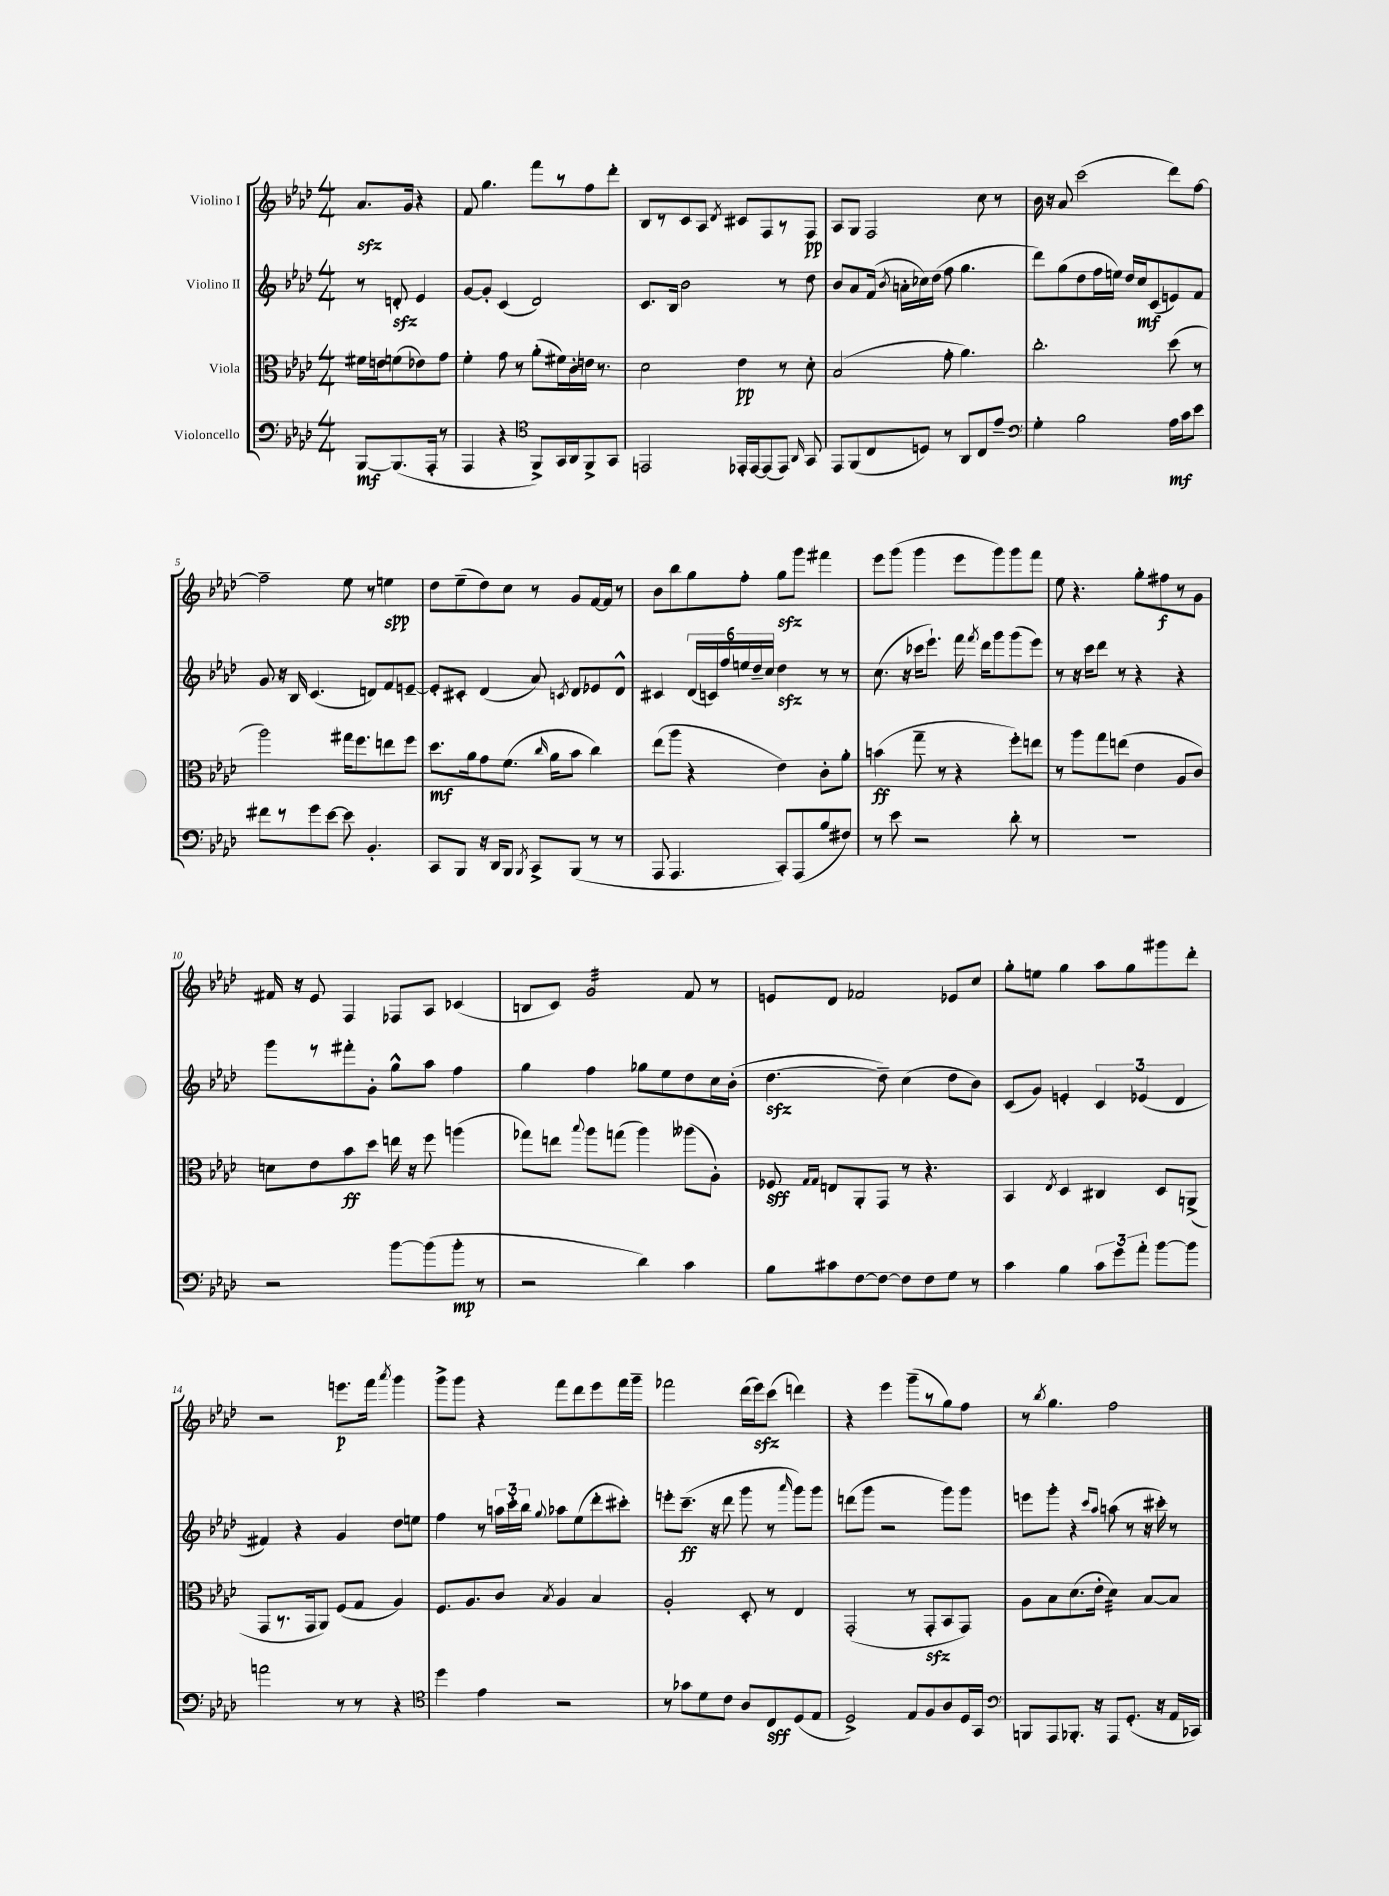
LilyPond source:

<<
\new StaffGroup <<
\new Staff = "s0" \with { instrumentName = "Violino I" } {
    \clef treble \key aes \major \numericTimeSignature \time 4/4 \partial 2
    \autoBeamOff aes'8.[\sfz g'16] r4 |
    f'8 g''4. f'''8[ r8 f''8 des'''8]-. |
    bes8[ r8 c'8 aes8] \acciaccatura { des'8 } cis'8[ f8 r8 f8]\pp |
    aes8[ g8] f2 c''8 r8 |
    bes'16 r16 aes'8 c'''2( des'''8[) f''8]~ |
    f''2-- ees''8 r8 e''4\spp |
    des''8[ ees''8--( des''8) c''8] r8 g'8[ f'16~ f'16] r8 |
    bes'8[ bes''8 g''8 f''8]-. g''8[\sfz g'''8] fis'''4 |
    ees'''8[ g'''8]( g'''4 ees'''8[ g'''8) g'''8 f'''8] |
    ees''8 r4. g''8[-. fis''8\f r8 g'8] |
    fis'16 r16 ees'8 f4 fes8[ aes8] ces'4( |
    b8[ c'8]) g'2:32 f'8 r8 |
    e'8[ des'8] fes'2 ees'8[ c''8] |
    g''8[-. e''8] g''4 aes''8[ g''8 gis'''8 des'''8]-. |
    r2 e'''8.[\p f'''16] \acciaccatura { aes'''8 } g'''4 |
    g'''8[-> g'''8] r4 f'''8[ des'''8 ees'''8 f'''16 g'''16]-- |
    fes'''2 des'''16[( ees'''16\sfz) c'''8]( d'''4) |
    r4 ees'''4 g'''8[--( r8 g''8) f''8] |
    r8 \acciaccatura { bes''8 } g''4. f''2 \bar "|." |
}
\new Staff = "s1" \with { instrumentName = "Violino II" } {
    \clef treble \key aes \major \numericTimeSignature \time 4/4 \partial 2
    \autoBeamOff r8 d'8-.\sfz ees'4 |
    g'8[~ g'8]-. c'4( des'2) |
    c'8.[ bes16] bes'2 r8 des''8 |
    bes'8[ aes'8 f'16]( \acciaccatura { bes'8 } a'16[-. ces''16) des''16]( f''8 g''4. |
    des'''8[) g''8( des''8 f''16 e''16]) des''16[ c''16\mf c'8( e'8) f'8] |
    g'8 r16 bes16 c'4.( d'8[) f'8 e'8]~-- |
    e'8[-. cis'8]-. des'4( aes'8) \acciaccatura { c'8 } des'8[ ees'8 des'8]-^ |
    cis'4 \tuplet 6/4 { des'16[( c'16) f''16 e''16 des''16-- c''16] } des''4\sfz r8 r8 |
    c''8.( r16 ces'''16[ ees'''8.]-!) f'''16 \acciaccatura { f'''8 } des'''16[ g'''8 g'''8( ees'''8]) |
    r8 r16 c'''16[ des'''8] r8 r4 r4 |
    g'''8[ r8 fis'''8-. g'8]-. g''8[-^ aes''8] f''4 |
    g''4 f''4 ges''8[ ees''8 des''8 c''16 bes'16]-.( |
    des''4.~\sfz des''8--) c''4( des''8[ bes'8]) |
    c'8[( g'8]) e'4-. \tuplet 3/2 { c'4 ees'4( des'4 } |
    fis'4) r4 g'4 des''8[ e''8] |
    f''4 r8 \tuplet 3/2 { a''16[ c'''16-. bes''16] } \appoggiatura { g''8 } aes''8[ ees''8( des'''8-. cis'''8]-.) |
    e'''8[-. c'''8.]--\ff( r16 des'''8 g'''8 r8 \grace { aes'''16 } g'''8[) g'''8] |
    d'''8[( g'''8] r2 g'''8[) g'''8] |
    e'''8[ g'''8]-. r4 \grace { c'''16[ aes''16] } a''8( r8 r16 cis'''16-.) r8 \bar "|." |
}
\new Staff = "s2" \with { instrumentName = "Viola" } {
    \clef alto \key aes \major \numericTimeSignature \time 4/4 \partial 2
    \autoBeamOff fis'16[ e'16 f'8( ees'8) g'8] |
    f'4-. g'8 r8 aes'8[-.( fis'16) c'16-. e'16] r8. |
    des'2 ees'4\pp r8 des'8-. |
    bes2( g'8-. aes'4.) |
    c''2.-. des''8( r8 |
    aes''2) gis''16[ f''8. e''8 f''8] |
    des''8.[\mf aes'16 g'8 f'8.]( \grace { c''16 } aes'16[ bes'8] c''4) |
    ees''8[( aes''8] r4 ees'4) c'8[-. aes'8]-. |
    b'4\ff( g''8-- r8 r4 f''8[-.) e''8] |
    r8 aes''8[ g''8 e''8]( ees'4 aes8[ c'8]) |
    d'8[ ees'8 bes'8\ff des''8] e''16 r16 f''8 a''4( |
    ges''8[) e''8] \appoggiatura { bes''8 } aes''8[ g''8]( aes''4) aeses''8[( aes8]-.) |
    fes8\sff \grace { g16[ g16] } e8[ aes,8-. g,8] r8 r4. |
    bes,4 \acciaccatura { ees8 } des4 cis4 des8[ a,8]->( |
    g,8[ r8. g,16 aes,8]) f8[( g8] aes4) |
    f8.[ aes8. c'8] \acciaccatura { bes8 } aes4 bes4 |
    aes2-. des8-. r8 ees4 |
    g,2-.( r8 g,8[-.\sfz bes,8 g,8]) |
    aes8[ bes8 des'8.( ees'16]-. des'4:32) bes8[~ bes8] \bar "|." |
}
\new Staff = "s3" \with { instrumentName = "Violoncello" } {
    \clef bass \key aes \major \numericTimeSignature \time 4/4 \partial 2
    \autoBeamOff bes,,8[~\mf bes,,8.( aes,,16]-. r8 |
    aes,,4 r4 \clef tenor f,8[->) g,16 aes,16 f,8-> g,8] |
    e,2 ees,16[-. ees,16~ ees,8( ees,8]) \grace { aes,16 } g,8 |
    ees,8[ f,8( c8 d8]) r8 aes,8[ c8 ees'8]-- |
    \clef bass g4-. bes2 aes16[\mf c'16 ees'8] |
    fis'8[ r8 g'8 ees'8]~ ees'8 bes,4.-. |
    c,8[ bes,,8] r16 des,16[ bes,,8] \acciaccatura { bes,,8 } c,8[-> bes,,8]( r8 r8 |
    aes,,8 aes,,4. c,8[-.) aes,,8( bes8 fis8]) |
    r8 ees'8 r2 des'8-. r8 |
    R1 |
    r2 bes'8[~ bes'8( bes'8]-.\mp r8 |
    r2 des'4) c'4 |
    bes8[ cis'8 f8~ f8]~ f8[ f8 g8] r8 |
    c'4 bes4 \tuplet 3/2 { c'8[ g'8 aes'8]-. } bes'8[~ bes'8] |
    a'2 r8 r8 r4 |
    \clef tenor des''4 ees'4 r2 |
    r8 ges'8[ des'8 c'8] aes8[ c8\sff des8( ees8] |
    des2->) ees8[ f8 aes8 des16 g,16] |
    \clef bass b,,8[ aes,,8 bes,,8.]-. r16 aes,,8[ g,8.]-.( r16 aes,16[ ces,16]) \bar "|." |
}
>>
>>
